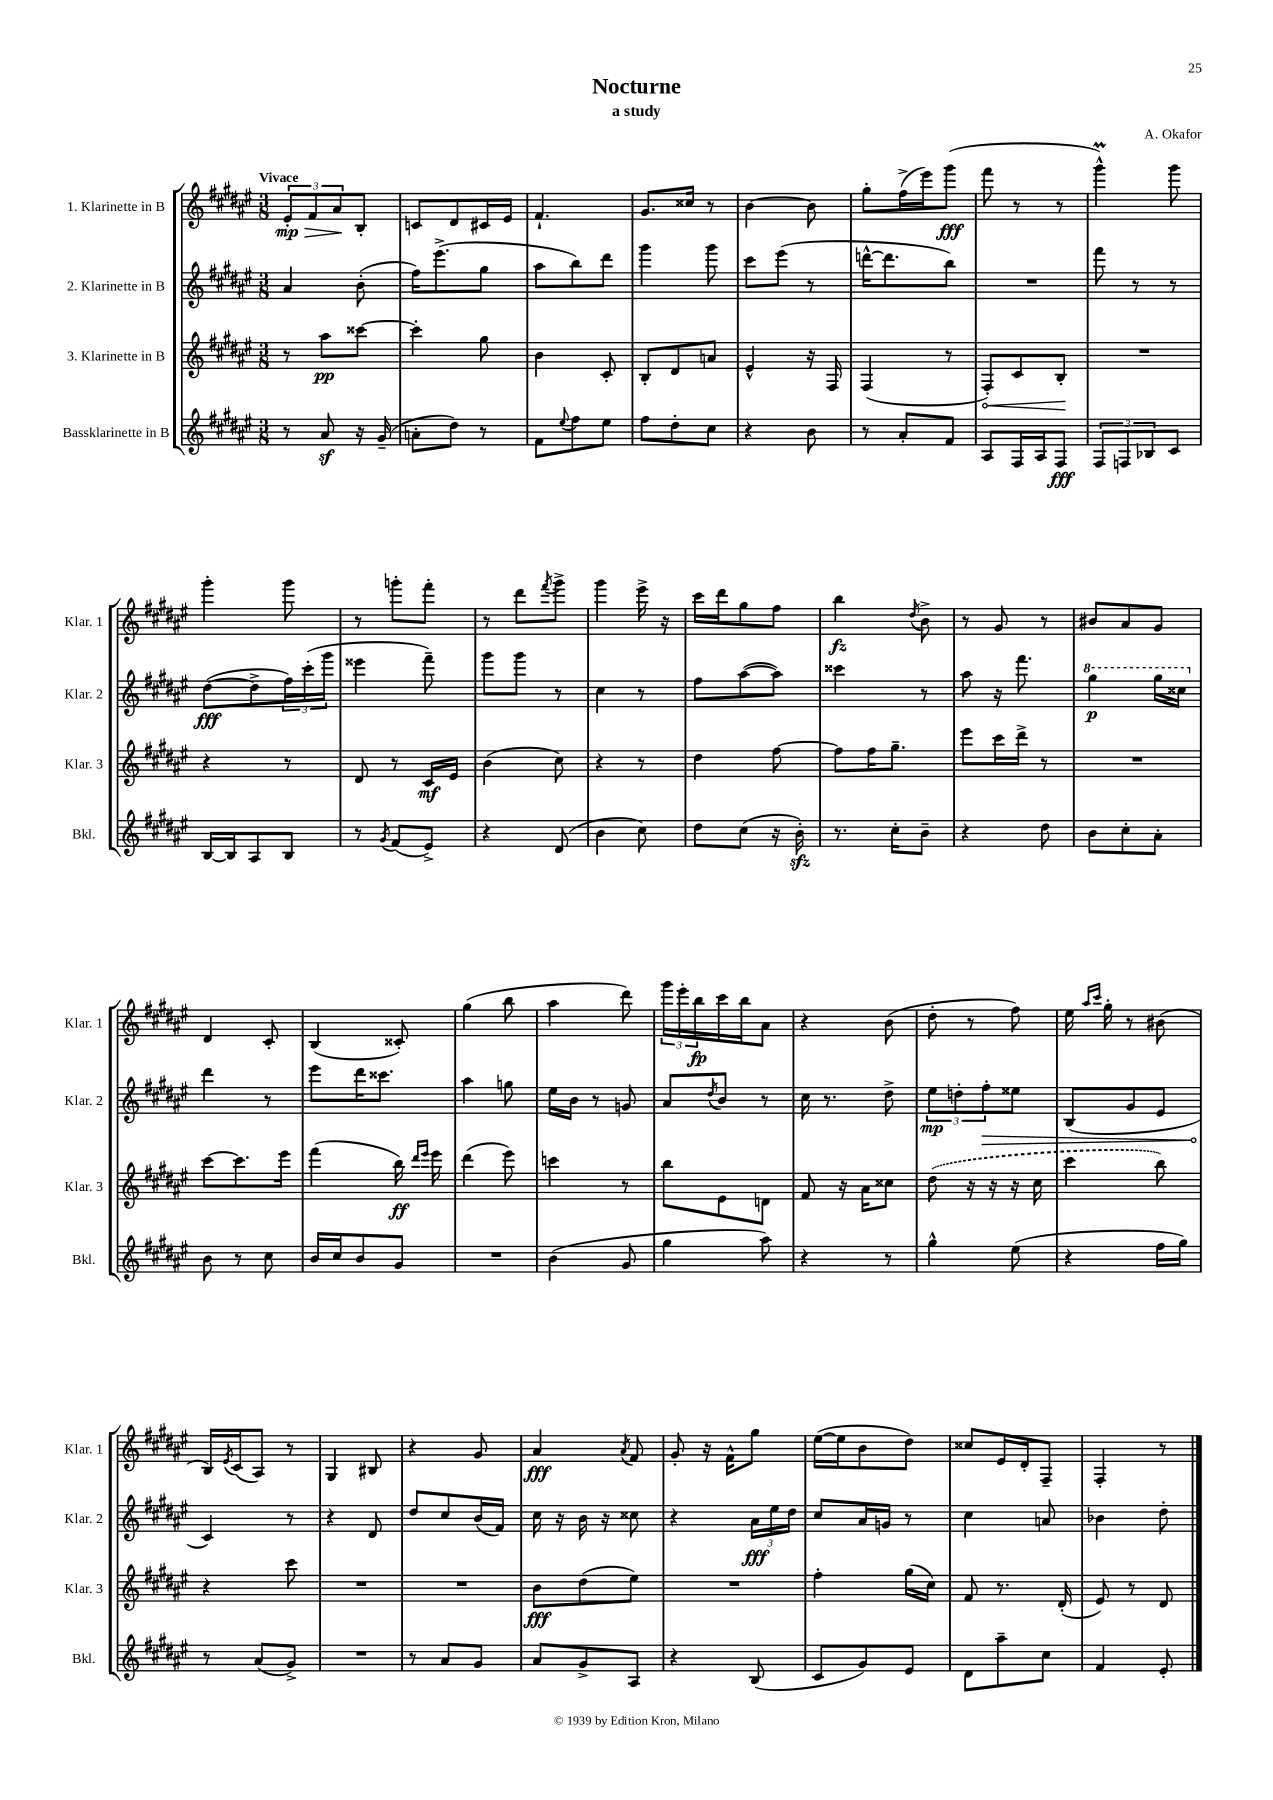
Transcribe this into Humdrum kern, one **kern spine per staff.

**kern	**dynam	**kern	**dynam	**kern	**dynam	**kern	**dynam
*part4	*part4	*part3	*part3	*part2	*part2	*part1	*part1
*staff4	*staff4	*staff3	*staff3	*staff2	*staff2	*staff1	*staff1
*I"Bassklarinette in B	*	*I"3. Klarinette in B	*	*I"2. Klarinette in B	*	*I"1. Klarinette in B	*
*I'Bkl.	*	*I'Klar. 3	*	*I'Klar. 2	*	*I'Klar. 1	*
*clefG2	*	*clefG2	*	*clefG2	*	*clefG2	*
*k[f#c#g#d#a#e#]	*	*k[f#c#g#d#a#e#]	*	*k[f#c#g#d#a#e#]	*	*k[f#c#g#d#a#e#]	*
*M3/8	*	*M3/8	*	*M3/8	*	*M3/8	*
=1	=1	=1	=1	=1	=1	=1	=1
!	!	!	!	!	!	!LO:TX:a:B:t=Vivace	!
!	!	!	!	!	!	!	!LO:HP:b
8r	.	8r	.	4a#/	.	12e#'/L	> mp
.	.	.	.	.	.	12f#/	.
8a#z/	.	8aa#\L	pp	.	.	.	.
.	.	.	.	.	.	12a#/	.
16r	.	[8ccc##X\J	.	(8b'\	.	8B'/J	]
(16g#~/	.	.	.	.	.	.	.
=2	=2	=2	=2	=2	=2	=2	=2
8an'\L	.	4ccc##'\]	.	16ff#\KL)	.	8cn/L	.
.	.	.	.	(8.eee#^\	.	.	.
8dd#\J)	.	.	.	.	.	8d#/	.
8r	.	8gg#\	.	8gg#\J	.	16c#X/L	.
.	.	.	.	.	.	16e#/JJ	.
=3	=3	=3	=3	=3	=3	=3	=3
8f#\L	.	4b\	.	8aa#\L	.	4.f#`/	.
8qqee#/	.	.	.	.	.	.	.
8ff#\	.	.	.	8bb\)	.	.	.
8ee#\J	.	8c#'/	.	8ddd#\J	.	.	.
=4	=4	=4	=4	=4	=4	=4	=4
8ff#\L	.	8B'/L	.	4ggg#\	.	8.g#/L	.
8dd#'\	.	8d#/	.	.	.	.	.
.	.	.	.	.	.	16cc##X/Jk	.
8cc#\J	.	8an/J	.	8ggg#\	.	8r	.
=5	=5	=5	=5	=5	=5	=5	=5
4r	.	4e#^^/	.	8ccc#\L	.	[4b\	.
.	.	.	.	(8eee#\J	.	.	.
8b\	.	16r	.	8r	.	8b\]	.
.	.	16F#/	.	.	.	.	.
=6	=6	=6	=6	=6	=6	=6	=6
8r	.	(4F#/	.	[16dddn^^\KL	.	8gg#'\L	.
.	.	.	.	8.ddd\]	.	.	.
8a#'/L	.	.	.	.	.	(16ff#^\L	.
.	.	.	.	.	.	16eee#\J)	.
8f#/J	.	8r	.	8bb\J)	.	(8ggg#\J	fff
=7	=7	=7	=7	=7	=7	=7	=7
!	!	!	!LO:HP:b	!	!	!	!
8A#/L	.	8F#'/L)	<	4.r	.	8fff#\	.
16F#/L	.	8c#/	.	.	.	8r	.
16A#/J	.	.	.	.	.	.	.
8F#/J	fff	8B'/J	.	.	.	8r	.
.	.	.	[	.	.	.	.
=8	=8	=8	=8	=8	=8	=8	=8
12F#/L	.	4.r	.	8fff#\	.	4ggg#M^^\)	.
12Fn/	.	.	.	.	.	.	.
.	.	.	.	8r	.	.	.
12B-X/	.	.	.	.	.	.	.
8c#/J	.	.	.	8r	.	8ggg#\	.
!!LO:LB:g=z
=9	=9	=9	=9	=9	=9	=9	=9
[16B/LL	.	4r	.	([8dd#\L	fff	4ggg#'\	.
16B/J]	.	.	.	.	.	.	.
8A#/	.	.	.	8dd#^\]	.	.	.
8B/J	.	8r	.	24ff#\L)	.	8ggg#\	.
.	.	.	.	(24ccc#'\	.	.	.
.	.	.	.	24ggg#\JJ	.	.	.
=10	=10	=10	=10	=10	=10	=10	=10
8r	.	8d#/	.	4eee##X\	.	8r	.
8qg#/	.	.	.	.	.	.	.
(8f#/L	.	8r	.	.	.	8gggn'\L	.
8e#^/J)	.	16c#/LL	mf	8fff#~\)	.	8fff#'\J	.
.	.	16e#/JJ	.	.	.	.	.
=11	=11	=11	=11	=11	=11	=11	=11
4r	.	(4b\	.	8ggg#\L	.	8r	.
.	.	.	.	8ggg#\J	.	8ddd#\L	.
.	.	.	.	.	.	8qfff#/	.
(8d#/	.	8cc#\)	.	8r	.	8ggg#^\J	.
=12	=12	=12	=12	=12	=12	=12	=12
4b\	.	4r	.	4cc#\	.	4ggg#\	.
8cc#\)	.	8r	.	8r	.	16eee#^\	.
.	.	.	.	.	.	16r	.
=13	=13	=13	=13	=13	=13	=13	=13
8dd#\L	.	4dd#\	.	8ff#\L	.	16ccc#\LL	.
.	.	.	.	.	.	16ddd#\J	.
(8cc#\J	.	.	.	([8aa#\	.	8gg#\	.
16r	.	[8ff#\	.	8aa#\J])	.	8ff#\J	.
16bzz'\)	.	.	.	.	.	.	.
=14	=14	=14	=14	=14	=14	=14	=14
8.r	.	8ff#\L]	.	4ccc##X\	.	4bb\	fz
.	.	16ff#\K	.	.	.	.	.
16cc#'\KL	.	8.gg#~\J	.	.	.	.	.
.	.	.	.	.	.	8qdd#/	.
8b~\J	.	.	.	8r	.	8b^\	.
=15	=15	=15	=15	=15	=15	=15	=15
4r	.	8eee#\L	.	8aa#\	.	8r	.
.	.	16ccc#\L	.	16r	.	8g#/	.
.	.	16ddd#^\JJ	.	8.fff#\	.	.	.
8dd#\	.	8r	.	.	.	8r	.
=16	=16	=16	=16	=16	=16	=16	=16
*	*	*	*	*8va	*	*	*
8b\L	.	4.r	.	4ggg#\	p	8b#X/L	.
8cc#'\	.	.	.	.	.	8a#/	.
8a#'\J	.	.	.	16ggg#\LL	.	8g#/J	.
.	.	.	.	16ccc##X\JJ	.	.	.
!!LO:LB:g=z
=17	=17	=17	=17	=17	=17	=17	=17
*	*	*	*	*X8va	*	*	*
8b\	.	[8ccc#\L	.	4ddd#\	.	4d#/	.
8r	.	8.ccc#\]	.	.	.	.	.
8cc#\	.	.	.	8r	.	8c#'/	.
.	.	16eee#\Jk	.	.	.	.	.
=18	=18	=18	=18	=18	=18	=18	=18
16b/LL	.	(4fff#\	.	8eee#\L	.	(4B/	.
16cc#/J	.	.	.	.	.	.	.
8b/	.	.	.	16ddd#\K	.	.	.
.	.	.	.	8.ccc##X\J	.	.	.
8g#/J	.	16bb\)	ff	.	.	8c##X'/)	.
.	.	16qqddd#/LL	.	.	.	.	.
.	.	16qqeee#/JJ	.	.	.	.	.
.	.	16eee#\	.	.	.	.	.
=19	=19	=19	=19	=19	=19	=19	=19
4.r	.	(4ddd#\	.	4aa#\	.	(4gg#\	.
.	.	8eee#\)	.	8ggn\	.	8bb\	.
=20	=20	=20	=20	=20	=20	=20	=20
(4b\	.	4cccn\	.	16ee#\LL	.	4aa#\	.
.	.	.	.	16b\JJ	.	.	.
.	.	.	.	8r	.	.	.
8g#/	.	8r	.	8gn/	.	8ddd#\)	.
=21	=21	=21	=21	=21	=21	=21	=21
4gg#\	.	8bb\L	.	8a#/L	.	24ggg#\LL	.
.	.	.	.	.	.	24eee#'\	.
.	.	.	.	.	.	24bb\	fp
.	.	.	.	8qdd#/	.	.	.
.	.	8e#\	.	8b/J	.	16ccc#\	.
.	.	.	.	.	.	16bb\J	.
8aa#\)	.	8dn\J	.	8r	.	8a#\J	.
=22	=22	=22	=22	=22	=22	=22	=22
4r	.	8f#/	.	16cc#\	.	4r	.
.	.	.	.	8.r	.	.	.
.	.	16r	.	.	.	.	.
.	.	16a#\KL	.	.	.	.	.
8r	.	8cc##X\J	.	8dd#^\	.	(8b\	.
=23	=23	=23	=23	=23	=23	=23	=23
4gg#^^\	.	(8dd#\	.	12ee#\L	mp	8dd#'\	.
.	.	.	.	12ddn'\	.	.	.
.	.	16r	.	.	.	8r	.
!	!	!	!	!	!LO:HP:b	!	!
.	.	.	.	12ff#'\	>	.	.
.	.	16r	.	.	.	.	.
(8ee#\	.	16r	.	8ee##X\J	.	8ff#\)	.
.	.	16cc#\	.	.	.	.	.
=24	=24	=24	=24	=24	=24	=24	=24
4r	.	4ccc#\	.	(8B/L	.	16ee#\	.
.	.	.	.	.	.	16qqaa#/LL	.
.	.	.	.	.	.	16qqccc#/JJ	.
.	.	.	.	.	.	16gg#'\	.
.	.	.	.	8g#/	.	8r	.
16ff#\LL	.	8bb\)	.	8e#/J	.	(8b#X\	.
16gg#\JJ)	.	.	.	.	.	.	.
!!LO:LB:g=z
=25	=25	=25	=25	=25	=25	=25	=25
8r	.	4r	.	4c#/)	.	16B/LL)	.
.	.	.	.	.	.	8qe#/	.
.	.	.	.	.	.	(16c#/J	.
(8a#/L	.	.	.	.	.	8A#/J)	.
8g#^/J)	.	8ccc#\	.	8r	]	8r	.
=26	=26	=26	=26	=26	=26	=26	=26
4.r	.	4.r	.	4r	.	4G#/	.
.	.	.	.	8d#/	.	8B#X/	.
=27	=27	=27	=27	=27	=27	=27	=27
8r	.	4.r	.	8dd#/L	.	4r	.
8a#/L	.	.	.	8cc#/	.	.	.
8g#/J	.	.	.	(16b/L	.	8g#/	.
.	.	.	.	16f#/JJ)	.	.	.
=28	=28	=28	=28	=28	=28	=28	=28
8a#/L	.	8b\L	fff	16cc#\	.	4a#/	fff
.	.	.	.	16r	.	.	.
8g#^/	.	(8dd#\	.	16b\	.	.	.
.	.	.	.	16r	.	.	.
.	.	.	.	.	.	8qa#/	.
8A#/J	.	8ee#\J)	.	8cc##X\	.	8f#/	.
=29	=29	=29	=29	=29	=29	=29	=29
4r	.	4.r	.	4r	.	8g#'/	.
.	.	.	.	.	.	16r	.
.	.	.	.	.	.	16f#^^\KL	.
(8B/	.	.	.	24a#\LL	fff	8gg#\J	.
.	.	.	.	24ee#\	.	.	.
.	.	.	.	24dd#\JJ	.	.	.
=30	=30	=30	=30	=30	=30	=30	=30
8c#/L	.	4ff#'\	.	8cc#/L	.	([16ee#\LL	.
.	.	.	.	.	.	16ee#\J]	.
8g#/)	.	.	.	16a#/L	.	8b\	.
.	.	.	.	16gn/JJ	.	.	.
8e#/J	.	(16gg#\LL	.	8r	.	8dd#\J)	.
.	.	16cc#\JJ)	.	.	.	.	.
=31	=31	=31	=31	=31	=31	=31	=31
8d#\L	.	8f#/	.	4cc#\	.	8cc##X/L	.
8aa#~\	.	8.r	.	.	.	16e#/L	.
.	.	.	.	.	.	16d#'/J	.
8cc#\J	.	.	.	8an/	.	8F#~/J	.
.	.	(16d#'/	.	.	.	.	.
=32	=32	=32	=32	=32	=32	=32	=32
4f#/	.	8e#/)	.	4b-X\	.	4F#'/	.
.	.	8r	.	.	.	.	.
8e#'/	.	8d#/	.	8dd#'\	.	8r	.
==	==	==	==	==	==	==	==
*-	*-	*-	*-	*-	*-	*-	*-
